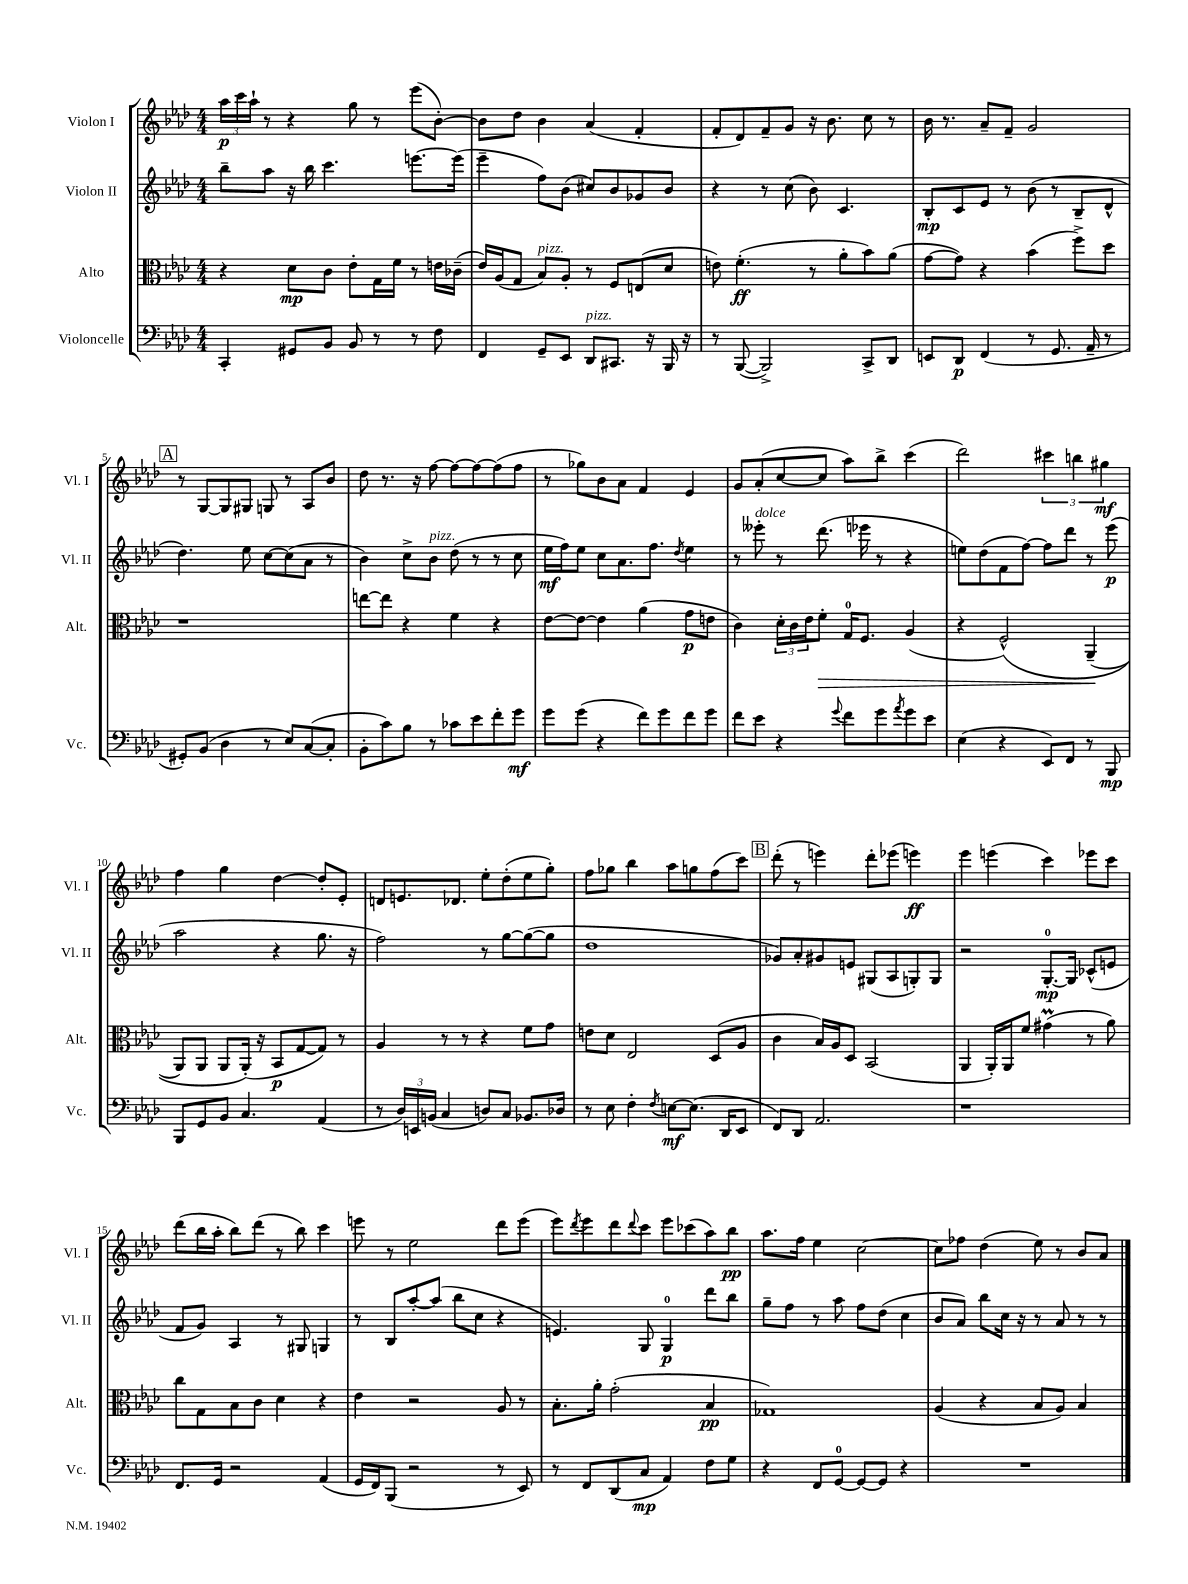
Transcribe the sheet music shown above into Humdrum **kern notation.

**kern	**kern	**kern	**kern
*staff4	*staff3	*staff2	*staff1
*clefF4	*clefC3	*clefG2	*clefG2
*k[b-e-a-d-]	*k[b-e-a-d-]	*k[b-e-a-d-]	*k[b-e-a-d-]
*M4/4	*M4/4	*M4/4	*M4/4
4CC'	4r	8bb-~	24aa-
.	.	.	24ccc
.	.	.	24aa-`
.	.	8aa-	8r
8GG#	8d-	16r	4r
.	.	16bb-	.
8BB-	8c	4.ccc	.
8BB-	8e-'	.	8gg
8r	16G	.	8r
.	16f	.	.
8r	8r	[8.eee	(8eee-
8F	16e	.	[8b-')
.	(16c-~	(16eee]	.
=	=	=	=
4FF	16e-)	4eee-~	8b-]
.	(16A-	.	.
.	8G	.	8dd-
8GG~	8B-)	8ff)	4b-
8EE-	8A-'	(8b-	.
8DD-	8r	8cc#)	(4a-
8.CC#	8F	8b-	.
.	(8E	8g-	4f'
16r	.	.	.
16BBB-	8d-	8b-	.
16r	.	.	.
=	=	=	=
8r	8e)	4r	8f'
([8BBB-	(4.f'	.	8d-)
2BBB-^])	.	8r	8f~
.	.	(8cc	8g
.	8r	8b-)	16r
.	.	.	8.b-
.	8a-'	4.c	.
8CC^	8b-)	.	8cc
8DD-	(8a-	.	8r
=	=	=	=
8EE	[8g	8B-'	16b-
.	.	.	8.r
8DD-	8g])	8c	.
(4FF	4r	8e-	8a-~
.	.	8r	8f~
8r	(4b-	(8b-	2g
8.GG	.	8r	.
.	8ff^)	8B-~	.
16AA-~	.	.	.
8r	8dd-	8d-^^	.
=	=	=	=
8GG#')	1r	4.dd-)	8r
(8BB-	.	.	[8G
4D-	.	.	8G]
.	.	8ee-	8G#
8r	.	[8cc	8G
8E-)	.	(8cc]	8r
([8C	.	8a-	8A-
8C']	.	8r	8b-
=	=	=	=
8BB-'	[8ee	4b-)	8dd-
8c)	8ee]	.	8.r
8B-	4r	8cc^	.
.	.	.	16r
8r	.	8b-	[8ff
8c-	4f	(8dd-	8ff_
8e-	.	8r	8ff_
8f'	4r	8r	(8ff]
8g	.	8cc	8ff
=	=	=	=
8g	[8e-	16ee-	8r
.	.	16ff)	.
(8g	8e-_	8ee-	8gg-)
4r	4e-]	8cc	8b-
.	.	8.a-	8a-
8f)	(4a-	.	4f
.	.	8.ff	.
8g	.	.	.
.	.	8qdd-	.
8f	8g	4ee-	4e-
8g	8e	.	.
=	=	=	=
8f	4c)	8r	8g
8e-	.	8eee--'	(8a-'
4r	24d-'	8r	[8cc
.	24c	.	.
.	24e-	.	.
.	8f'	(8.ddd-	8cc]
8qqg	.	.	.
8f	16G	.	8aa-)
.	8.F	16eee-	.
8g	.	8r	8bb-^
8qa-	.	.	.
8g	(4A-	4r	(4ccc
8e-	.	.	.
=	=	=	=
(4E-	4r	8ee)	2ddd-)
.	.	(8dd-	.
4r	&(2F^^)	8f	.
.	.	[8ff)	.
8EE-)	.	8ff]	6ccc#
8FF	.	8ddd-	.
.	.	.	6bb
8r	(4AA-~	8r	.
.	.	.	6gg#
8BBB-	.	(8eee-	.
=	=	=	=
8BBB-	8AA-)	2aa-	4ff
8GG	8AA-	.	.
8BB-	8AA-	.	4gg
4.C	(16AA-'&)	.	.
.	16r	.	.
.	8BB-	4r	[4dd-
.	[8G	.	.
(4AA-	8G])	8.gg	8dd-']
.	8r	.	8e-'
.	.	16r	.
=	=	=	=
8r	4A-	2ff)	8d
24D-)	.	.	8.e
24EE	.	.	.
(24BB	.	.	.
4C	8r	.	.
.	.	.	8.d-
.	8r	.	.
8D)	4r	8r	8ee-'
8C	.	[8gg	(8dd-'
8.BB-	8f	(8gg_	8ee-
.	8g	8gg]	8gg')
16D-	.	.	.
=	=	=	=
8r	8e	1dd-	8ff
8E-	8d-	.	8gg-
4F'	2E-	.	4bb-
8qF	.	.	.
[8E	.	.	8aa-
(8.E]	.	.	8gg
.	(8D-	.	(8ff
16DD-	.	.	.
8EE-	8A-	.	8ccc)
=	=	=	=
8FF)	4c	8g-)	(8ddd-'
8DD-	.	8a-'	8r
2.AA-	16B-)	8g#	4eee)
.	16A-	.	.
.	8D-	8e	.
.	(2BB-	(8G#	8ddd-'
.	.	8A-	(8eee-
.	.	8G')	4eee)
.	.	8G	.
=	=	=	=
1r	4AA-	2r	4eee-
.	16AA-')	.	(4eee
.	16AA-	.	.
.	8f	.	.
.	(4g#	[8.G'	4ccc)
.	.	16G]	.
.	8r	(8c-^^	8eee-
.	8a-)	8e	8ccc
=	=	=	=
8.FF	8cc	8f	(8ddd-
.	8G	8g)	16bb-
16GG	.	.	16aa-'
2r	8B-	4A-	8bb-)
.	8c	.	(8ddd-
.	4d-	8r	8r
.	.	8G#	8bb-)
(4AA-	4r	4G	4ccc
=	=	=	=
16GG	4e-	8r	8eee
16FF)	.	.	.
(8BBB-	.	8B-	8r
2r	2r	[8aa-'	2ee-
.	.	(8aa-]	.
.	.	8bb-	.
.	.	8cc	.
8r	8A-	4r	8ddd-
8EE-)	8r	.	(8eee
=	=	=	=
8r	8.B-'	4.e)	8eee-)
.	.	.	8qddd-
8FF	.	.	8eee-
.	16a-'	.	.
(8DD-	(2g'	.	8ddd-
.	.	.	8qqddd-
8C	.	8G	8ccc
4AA-)	.	4G	8eee-
.	.	.	(8ccc-
8F	4B-	8ddd-	8aa-)
8G	.	8bb-	8bb-
=	=	=	=
4r	1G-)	8gg~	8.aa-
.	.	8ff	.
.	.	.	16ff
8FF	.	8r	4ee-
[8GG	.	8aa-	.
8GG_	.	8ff	[2cc
8GG]	.	(8dd-	.
4r	.	4cc	.
=	=	=	=
1r	(4A-	8b-	8cc]
.	.	8a-)	8ff-
.	4r	8bb-	(4dd-
.	.	16cc	.
.	.	16r	.
.	8B-	8r	8ee-)
.	8A-)	8a-	8r
.	4B-	8r	8b-
.	.	8r	8a-
==	==	==	==
*-	*-	*-	*-
